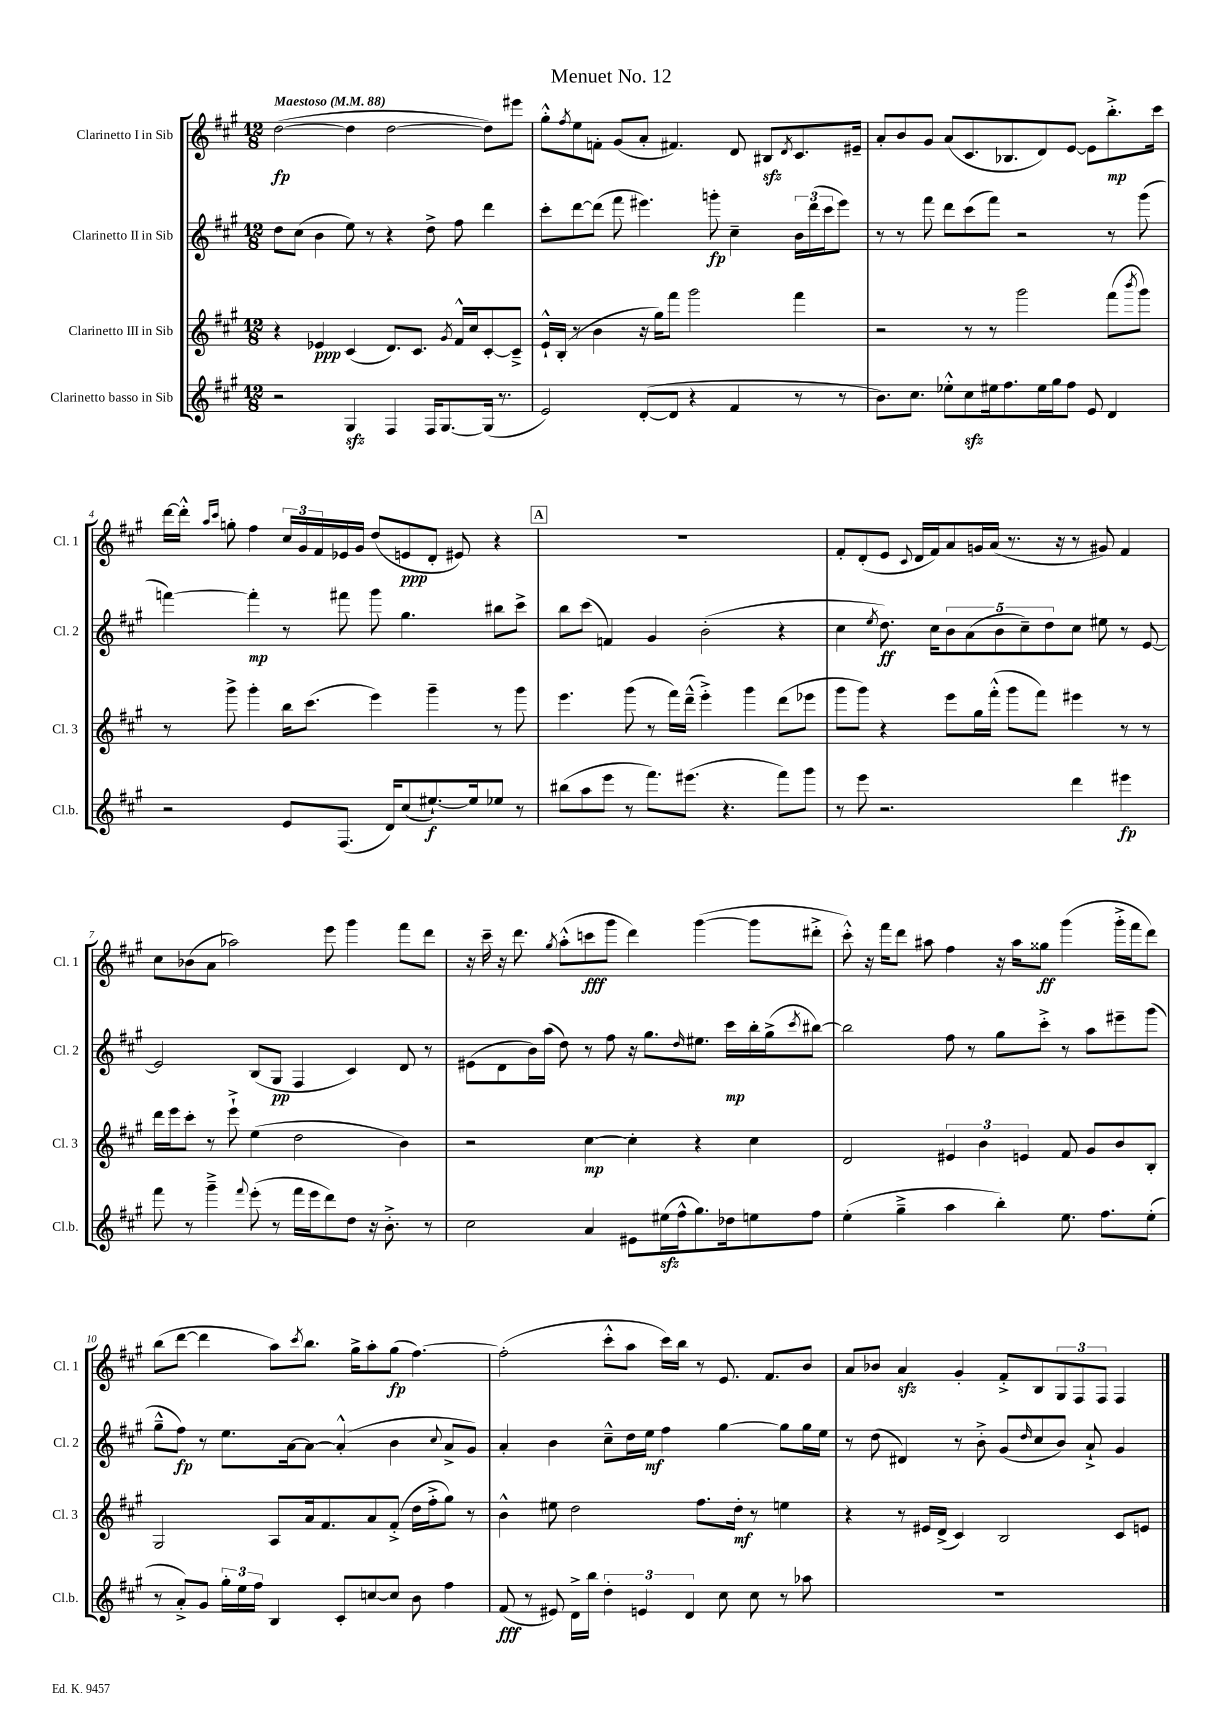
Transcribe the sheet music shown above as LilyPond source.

\header { title = "Menuet No. 12" }
<<
\new StaffGroup <<
\new Staff = "s0" \with { instrumentName = "Clarinetto I in Sib" shortInstrumentName = "Cl. 1" } {
    \clef treble \key a \major \numericTimeSignature \time 12/8 \tempo "Maestoso" 4 = 88
    d''2~\fp( d''4 d''2~ d''8) eis'''8 |
    gis''8-.-^ \acciaccatura { fis''8 } e''8 f'8-. gis'8( a'8-. fis'4.) d'8 bis8\sfz \acciaccatura { d'8 } cis'8. eis'16-- |
    a'8-. b'8 gis'8 a'8( cis'8. bes8. d'8) e'8~ e'8 b''8.-.->\mp cis'''16 |
    d'''16~ d'''16-.-^ \grace { a''16 cis'''16 } g''8-. fis''4 \tuplet 3/2 { cis''16 gis'16 fis'16 } ees'16 gis'16 d''8( e'8\ppp d'8-. eis'8) r4 |
    \mark \markup { \box "A" } R1. |
    fis'8-. d'8-.( e'8 \appoggiatura { cis'8 } d'16 fis'16) a'8 g'16 a'16( r8. r16 r8 gis'8) fis'4 |
    cis''8 bes'8( a'8 aes''2) e'''8 gis'''4 fis'''8 d'''8 |
    r16 cis'''16-- r16 d'''8. \acciaccatura { gis''8 } a''8-.-^( c'''8\fff gis'''8 d'''4) gis'''4~( gis'''8 dis'''8-.-> |
    cis'''8-.-^) r16 fis'''16 d'''8 ais''8 fis''4 r16 ais''16 gisis''8\ff gis'''4( gis'''16-.-> fis'''16 d'''8) |
    b''8( d'''8~ d'''4 a''8) \acciaccatura { cis'''8 } b''8. gis''16-> a''8-. gis''8\fp( fis''4.~) |
    fis''2-.( cis'''8-.-^ a''8 cis'''16) b''16 r8 e'8. fis'8. b'8 |
    a'8 bes'8 a'4\sfz gis'4-. fis'8-.-> b8 \tuplet 3/2 { gis8 fis8 fis8 } fis4 \bar "|." |
}
\new Staff = "s1" \with { instrumentName = "Clarinetto II in Sib" shortInstrumentName = "Cl. 2" } {
    \clef treble \key a \major \numericTimeSignature \time 12/8
    d''8 cis''8( b'4 e''8) r8 r4 d''8-> fis''8 d'''4 |
    cis'''8-. d'''8~ d'''8( fis'''8 eis'''4.) g'''8-.\fp cis''4-- \tuplet 3/2 { b'16 d'''16( cis'''16 } eis'''8) |
    r8 r8 fis'''8 d'''8 cis'''8( fis'''8) r2 r8 gis'''8( |
    f'''4~) f'''4-.\mp r8 fis'''8 gis'''8 gis''4. bis''8 cis'''8-> |
    \mark \markup { \box "A" } b''8 cis'''8( f'4) gis'4 b'2-.( r4 |
    cis''4 \acciaccatura { e''8 } d''8.\ff) cis''16 \tuplet 5/4 { b'8 a'8( b'8 cis''8--) d''8 } cis''8 eis''8 r8 e'8~ |
    e'2 b8( gis8\pp fis4 cis'4) d'8 r8 |
    eis'8( d'8 b'16) a''16( d''8) r8 fis''8 r16 gis''8. \grace { d''16 } eis''8. cis'''16\mp b''16-. gis''16->( \acciaccatura { cis'''8 } bis''8~) |
    bis''2 fis''8 r8 gis''8 cis'''8-.-> r8 a''8 eis'''8-- gis'''8( |
    gis''8---^ fis''8\fp) r8 e''8. a'16~ a'8~ a'4-.-^( b'4 \appoggiatura { cis''8 } a'8-> gis'8) |
    a'4-. b'4 cis''8---^ d''16 e''16\mf fis''4 gis''4~ gis''8 gis''16 e''16 |
    r8 d''8( dis'4) r8 b'8-.-> gis'8( \grace { d''16 } cis''8 b'8) a'8-!-> gis'4 \bar "|." |
}
\new Staff = "s2" \with { instrumentName = "Clarinetto III in Sib" shortInstrumentName = "Cl. 3" } {
    \clef treble \key a \major \numericTimeSignature \time 12/8
    r4 ees'4\ppp cis'4( d'8.) cis'8. \acciaccatura { gis'8 } fis'16-^ cis''16 cis'8~-. cis'8---> |
    e'16-!-^ b16-.( r8 b'4 r16 gis''16) fis'''8 gis'''2 fis'''4 |
    r2 r8 r8 gis'''2 fis'''8( \acciaccatura { b'''8 } gis'''8) |
    r8 gis'''8-> gis'''4-. b''16 cis'''8.( e'''4) gis'''4-- r8 gis'''8 |
    \mark \markup { \box "A" } e'''4. gis'''8( r8 fis'''16) d'''16---^( e'''4-.->) gis'''4 d'''8( ees'''8 |
    gis'''8 gis'''8) r4 e'''8 gis''16 fis'''16-.-^( gis'''8 fis'''8) eis'''4 r8 r8 |
    d'''16 e'''16 cis'''8-. r8 e'''8-!-> e''4( d''2 b'4) |
    r2 cis''4~\mp cis''4-. r4 cis''4 |
    d'2 \tuplet 3/2 { eis'4 b'4 e'4 } fis'8 gis'8 b'8 b8-. |
    gis2 a8 a'16 fis'8. a'8 fis'8-.->( d''16 fis''16-.-> gis''8) r8 |
    b'4-^ eis''8 d''2 fis''8. d''16-.\mf r8 e''4 |
    r4 r8 eis'16 d'16->( cis'4) b2 cis'8 e'8 \bar "|." |
}
\new Staff = "s3" \with { instrumentName = "Clarinetto basso in Sib" shortInstrumentName = "Cl.b." } {
    \clef treble \key a \major \numericTimeSignature \time 12/8
    r2 gis4\sfz fis4 fis16 gis8.~ gis16( r8. |
    e'2) d'8~-.( d'8 r4 fis'4 r8 r8 |
    b'8.) cis''8. ees''8-.-^ cis''8\sfz eis''16 fis''8. eis''16 gis''16 fis''8 e'8 d'4 |
    r2 e'8 fis8.( d'16) cis''8( eis''8.~-!\f) eis''16 ees''8 r8 |
    \mark \markup { \box "A" } bis''8( a''8 e'''8 r8 fis'''8.) eis'''8.( r4. fis'''8) gis'''8 |
    r8 e'''8 r2. d'''4 eis'''4\fp |
    fis'''8 r8 gis'''4---> \appoggiatura { fis'''8 } e'''8-.( r8 fis'''16 e'''16 d'''8) d''8 r16 b'8.-.-> r8 |
    cis''2 a'4 eis'8 eis''16\sfz( fis''16-^ gis''8.) des''16 e''8 fis''8 |
    e''4-.( gis''4---> a''4 b''4-.) e''8. fis''8. e''8-.( |
    r8 a'8-.->) gis'8 \tuplet 3/2 { gis''16-. e''16 fis''16 } b4 cis'8-. c''8~ c''8 b'8 fis''4 |
    fis'8\fff( r8 eis'8) d'16-> b''16 \tuplet 3/2 { d''4-. e'4 d'4 } cis''8 cis''8 r8 aes''8 |
    R1. \bar "|." |
}
>>
>>
